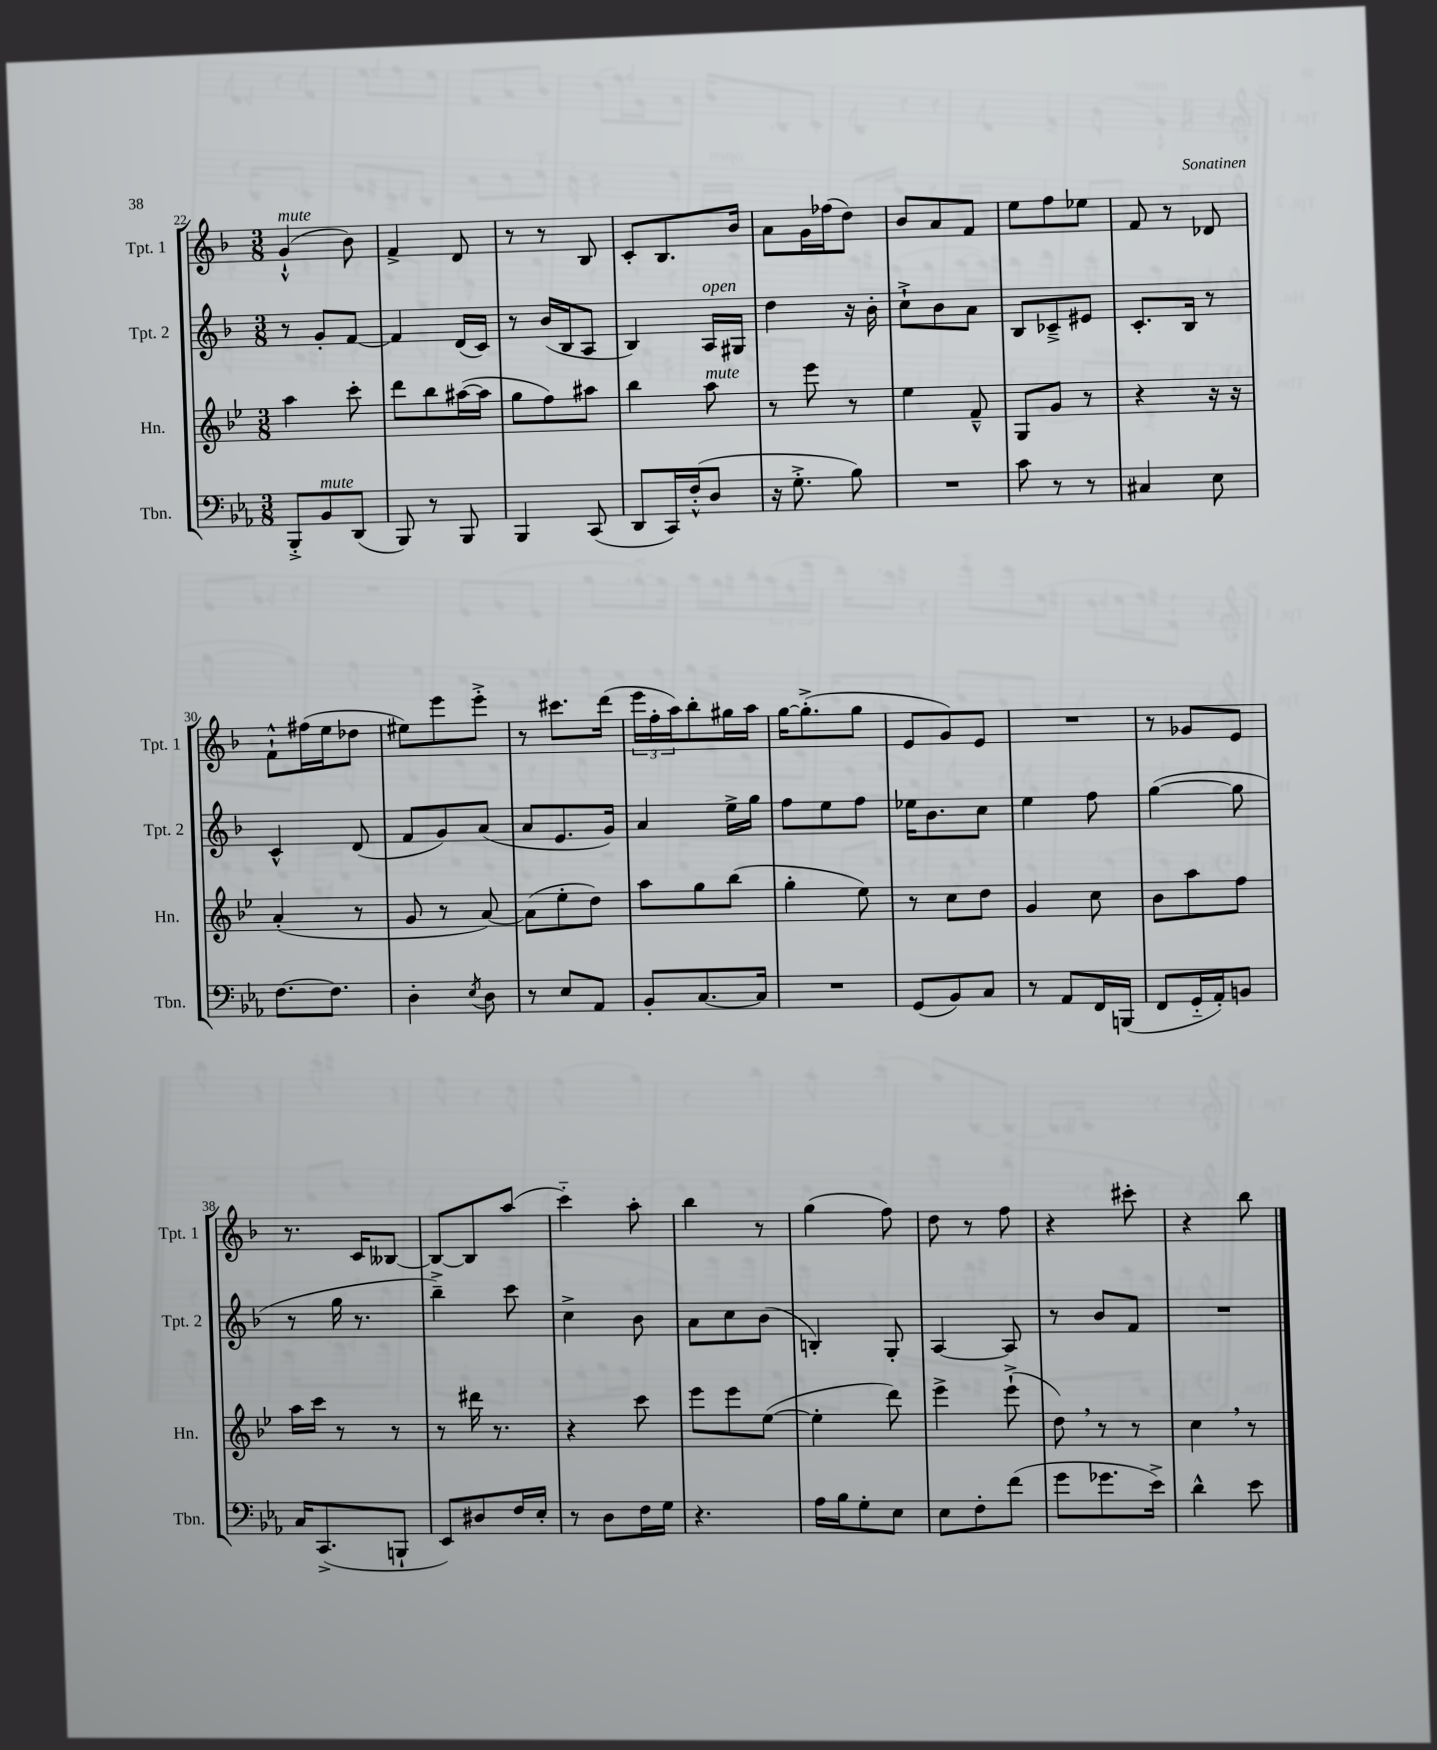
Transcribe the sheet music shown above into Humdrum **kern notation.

**kern	**kern	**kern	**kern
*staff4	*staff3	*staff2	*staff1
*clefF4	*clefG2	*clefG2	*clefG2
*k[b-e-a-]	*k[b-e-]	*k[b-]	*k[b-]
*M3/8	*M3/8	*M3/8	*M3/8
8BBB-'^	4aa	8r	(4g`^^
8BB-	.	8g'	.
(8DD	8ccc'	[8f	8b-)
=	=	=	=
8BBB-)	8ddd	4f]	4f^
8r	8bb-	.	.
8BBB-	([16aa#	(16d	8d
.	16aa#]	16c)	.
=	=	=	=
4BBB-	8gg	8r	8r
.	8ff)	(16b-	8r
.	.	16B-	.
(8CC	8aa#	8A	8B-
=	=	=	=
8DD	4bb-	4B-)	8c'
16CC)	.	.	8.B-
(16F'^^	.	.	.
8D	8aa	16A	.
.	.	16G#	16b-
=	=	=	=
16r	8r	4dd	8a
8.G'^	.	.	.
.	8eee-	.	16g
.	.	.	(16ff-
8B-)	8r	16r	8dd)
.	.	16b-'	.
=	=	=	=
4.r	4ee-	8cc`^	8b-
.	.	8b-	8a
.	8f~^^	8a	8f
=	=	=	=
8c	8G	8B-	8ee
8r	8g	8c-~^	8ff
8r	8r	8e#	8ee-
=	=	=	=
4C#	4r	8.c'	8f
.	.	.	8r
.	.	16B-	.
8E-	16r	8r	8d-
.	16r	.	.
=	=	=	=
[8.F	(4a'	4c^^	8f`^^
.	.	.	(16ff#
8.F]	.	.	16ee
.	8r	(8d	8dd-
=	=	=	=
4D'	8g	8f	8ee#)
.	8r	8g)	8eee
8qE-	.	.	.
8D	[8a)	(8a	8eee'^
=	=	=	=
8r	(8a]	8a	8r
8E-	8ee-'	8.e	8.ccc#
8AA-	8dd)	.	.
.	.	16g)	(16ddd
=	=	=	=
8BB-'	8aa	4a	24eee
.	.	.	24ff'
.	.	.	24aa)
[8.C	8gg	.	8bb-'
.	(8bb-	16ee^	16gg#
16C]	.	16gg	16aa
=	=	=	=
4.r	4gg'	8ff	[16gg
.	.	.	(8.gg'^]
.	.	8ee	.
.	8ee-)	8ff	8gg
=	=	=	=
(8GG	8r	16ee-	8e
.	.	8.b-	.
8BB-)	8cc	.	8g)
8C	8dd	8cc	8e
=	=	=	=
8r	4g	4ee	4.r
8AA-	.	.	.
16FF	8cc	8ff	.
(16BBB	.	.	.
=	=	=	=
8FF	8b-	([4gg	8r
16GG'~	8aa	.	8g-
16AA-')	.	.	.
8BB	8ff	8gg]	8e
=	=	=	=
16C	16aa	8r	8.r
(8.CC^	16ccc	.	.
.	8r	16gg	.
.	.	8.r	16c
8BBB`	8r	.	[8B--
=	=	=	=
8EE-)	8r	4bb-~^)	8B--_
8D#	16ddd#	.	8B--]
.	8.r	.	.
16F	.	8ccc	(8aa
16E-'	.	.	.
=	=	=	=
8r	4r	4cc^	4ccc'~)
8D	.	.	.
16F	8ccc	8b-	8aa'
16G	.	.	.
=	=	=	=
4.r	8eee-	8a	4bb-
.	8eee-	8cc	.
.	([8ee-	(8b-	8r
=	=	=	=
16A-	4ee-']	4B')	(4gg
16B-	.	.	.
8G'	.	.	.
8E-	8ddd)	8G'	8ff)
=	=	=	=
8E-	4eee-^	[4A	8dd
8F'	.	.	8r
(8f	(8eee-`^	8A]	8ff
=	=	=	=
8g	8dd)	8r	4r
8.g-	8r	8b-	.
.	8r	8f	8ccc#'
16e-^)	.	.	.
=	=	=	=
4d^^	4cc	4.r	4r
8e-	8r	.	8bb-
==	==	==	==
*-	*-	*-	*-
